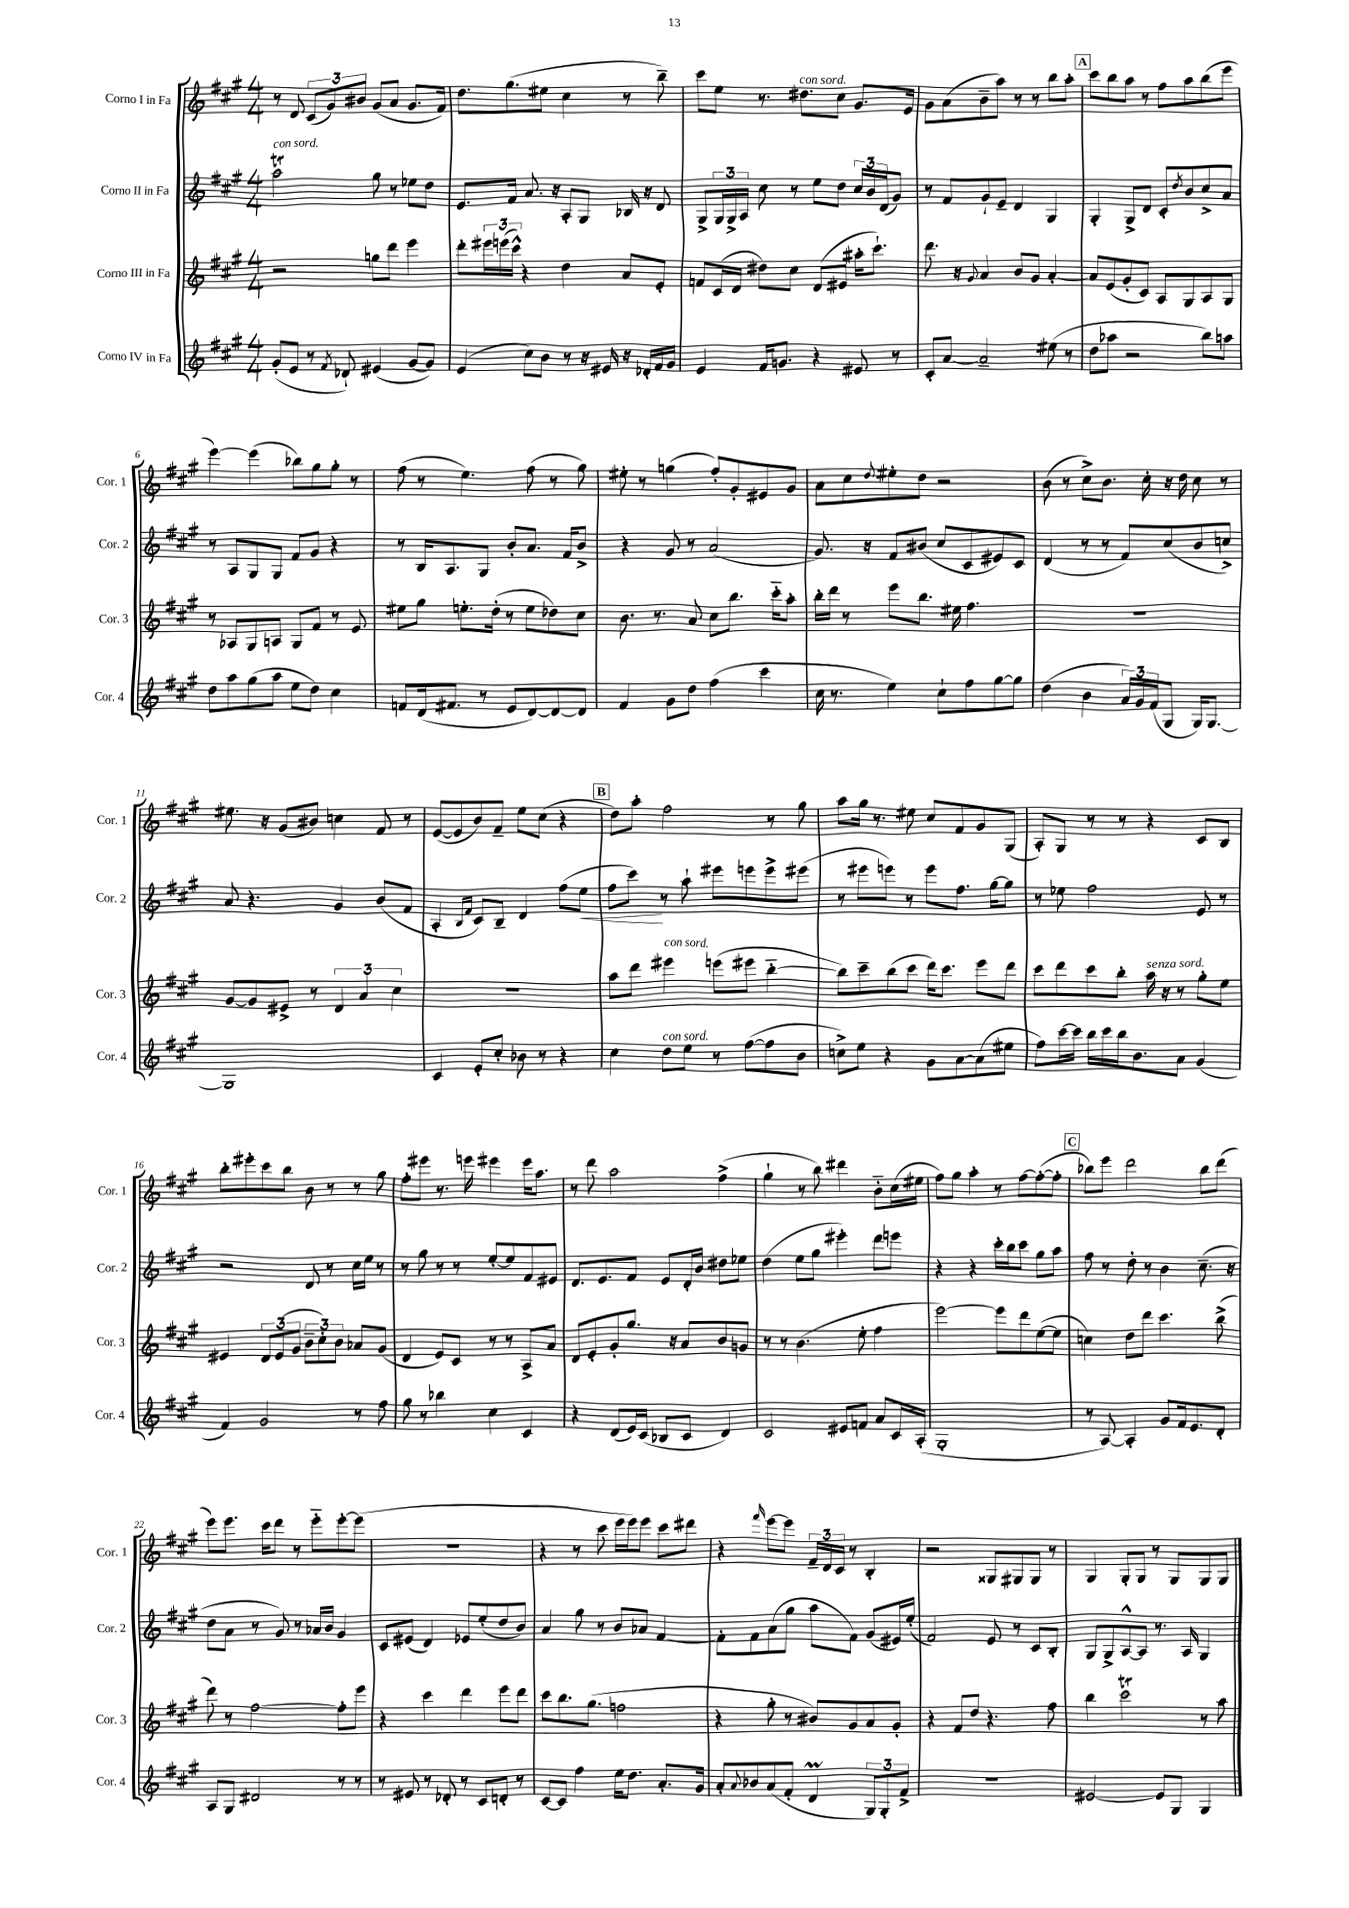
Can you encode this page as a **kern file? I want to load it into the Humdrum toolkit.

**kern	**kern	**kern	**dynam	**kern
*part4	*part3	*part2	*part2	*part1
*staff4	*staff3	*staff2	*staff2	*staff1
*I"Corno IV in Fa	*I"Corno III in Fa	*I"Corno II in Fa	*	*I"Corno I in Fa
*I'Cor. 4	*I'Cor. 3	*I'Cor. 2	*	*I'Cor. 1
*clefG2	*clefG2	*clefG2	*	*clefG2
*k[f#c#g#]	*k[f#c#g#]	*k[f#c#g#]	*	*k[f#c#g#]
*M4/4	*M4/4	*M4/4	*	*M4/4
=1	=1	=1	=1	=1
!	!	!LO:TX:a:i:t=con sord.	!	!
(8g#'/L	2r	2aaT\	.	8r
8e/J	.	.	.	8d/
8r	.	.	.	(12c#/L
.	.	.	.	12g#/)
8qf#/	.	.	.	.
8d-X`/)	.	.	.	.
.	.	.	.	12b#X/J
(4e#X/	8ggn\L	8gg#\	.	(8g#/L
.	8ddd\J	8r	.	8a/J
[8g#/L	4eee\	8ee-X\L	.	8.g#/L
8g#/J])	.	8dd\J	.	.
.	.	.	.	16f#/Jk)
=2	=2	=2	=2	=2
(4e/	8ddd'\L	8.e/L	.	8.dd\L
.	24eee#X\L	.	.	.
.	(24eeen\	.	.	.
.	.	16f#/Jk	.	(8.gg#\
.	24ccc#^^\JJ)	.	.	.
8cc#\L)	4r	8.a/	.	.
8b\J	.	.	.	8ee#X\J
.	.	16r	.	.
8r	4dd\	8A'/L	.	4cc#\
16r	.	8G#/J	.	.
16e#X/	.	.	.	.
16r	8a/L	16B-X/	.	8r
16d-X'/LL	.	16r	.	.
16f#/	8e'/J	8d/	.	8bb~\)
16g#/JJ	.	.	.	.
=3	=3	=3	=3	=3
4e/	8fn/L	8G#^/L	.	8ccc#\L
.	(16c#/L	24G#/L	.	8ee\J
.	.	24G#^/	.	.
.	16d/JJ	.	.	.
.	.	24A/JJ	.	.
16f#/KL	8dd#X\L)	8cc#\	.	8.r
8.gn/J	.	.	.	.
.	8cc#\J	8r	.	.
!	!	!	!	!LO:TX:a:i:t=con sord.
.	.	.	.	8.dd#X\L
4r	(8d/L	8ee\L	.	.
.	8e#X/J	8dd\J	.	8cc#\J
8e#X/	16aa#X'\KL	24cc#/LL	.	8.g#/L
.	.	24b/	.	.
.	8.ccc#`\J)	.	.	.
.	.	(24d/J	.	.
8r	.	8g#/J)	.	.
.	.	.	.	16e/Jk
=4	=4	=4	=4	=4
8c#'/L	8.ddd\	8r	.	8g#\L
[8a/J	.	8f#/L	.	(8a\
.	16r	.	.	.
.	8qqg#/	.	.	.
2a~/]	4a/	8g#`/	.	8b~\
.	.	8e~/J	.	8aa\J)
.	8b/L	4d/	.	8r
.	8g#/J	.	.	8r
(8ee#X\	[4a'/	4G#/	.	8bb\L
8r	.	.	.	8aa'\J
!!LO:REH:place=s1:t=A
=5	=5	=5	=5	=5
8dd\L	8a/L]	4G#'/	.	8ccc#\L
8aa-X\J	(8e/	.	.	8bb\
2r	8g#'/	8G#^/L	.	8aa\J
.	8c#/J)	8d/J	.	8r
.	8A/L	8c#'/L	.	8ff#\L
.	.	8qdd/	.	.
.	8G#/	8b/	.	8aa\
8bb\L)	8A/	8cc#^/	.	(8bb\
8aan\J	8G#/J	8a/J	.	8eee\J
!!LO:LB:g=z
=6	=6	=6	=6	=6
8dd\L	8r	8r	.	[4eee\)
8aa\	8A-X/L	8A/L	.	.
(8gg#\	8G#/	8G#/	.	(4eee\]
8aa\J	8An/J	8G#/J	.	.
8ee\L	8G#/L	8f#/L	.	8bb-X\L)
8dd\J)	8f#/J	8g#/J	.	8gg#\
4cc#\	8r	4r	.	8gg#'\J
.	8e/	.	.	8r
=7	=7	=7	=7	=7
8fn/L	8ee#X\L	8r	.	(8ff#\
(16d/k	8gg#\J	16B/KL	.	8r
8.f#X/J	.	8.A/	.	.
.	8.een'\L	.	.	4.ee\)
8r	.	8G#/J	.	.
.	(16dd'\Jk	.	.	.
8e/L	8r	8b'/L	.	.
[8d/)	8ee\L	8.a/J	.	(8ff#\
8d/_	8dd-X\)	.	.	8r
.	.	16f#/KL	.	.
8d/J]	8cc#\J	8b^/J	.	8gg#\)
=8	=8	=8	=8	=8
4f#/	8.b\	4r	.	8ee#X'\
.	.	.	.	8r
.	8.r	.	.	.
8g#\L	.	8g#/	.	(4ggn\
8dd\J	8a/	8r	.	.
(4ff#\	8cc#\L	(2a/	.	8ff#'/L)
.	8.bb\J	.	.	8g#'/
4ccc#\	.	.	.	8e#X/
.	16ccc#\KL	.	.	.
.	8aa'\J	.	.	8g#/J
=9	=9	=9	=9	=9
16cc#\	16bb'\LL	8.g#/)	.	8a\L
8.r	16ddd\JJ	.	.	.
.	8r	.	.	8cc#\
.	.	16r	.	.
.	.	.	.	8qqdd/
4ee\)	8eee\L	8f#/L	.	8ee#X'\
.	8.bb\J	(8b#X/J	.	8dd\J
8cc#`\L	.	8cc#/L	.	2r
.	16ee#X\	.	.	.
8ff#\	4.ff#\	8c#/	.	.
[8gg#\	.	8e#X/)	.	.
8gg#\J]	.	8c#/J	.	.
=10	=10	=10	=10	=10
(4dd\	1r	(4d/	.	(8b\
.	.	.	.	8r
4b\	.	8r	.	8cc#^\L)
.	.	8r	.	8.b\J
24a/LL)	.	8f#/L)	.	.
24g#/	.	.	.	.
.	.	.	.	16cc#'\
(24f#/J	.	.	.	.
8G#/J	.	(8cc#/	.	16r
.	.	.	.	16dd\
16G#/KL)	.	8b/	.	8cc#\
[8.G#/J	.	.	.	.
.	.	8ccn^/J)	.	8r
!!LO:LB:g=z
=11	=11	=11	=11	=11
1G#]	[8g#/L	8a/	.	8.ee#X\
.	8g#/]	4.r	.	.
.	.	.	.	16r
.	8e#X^/J	.	.	(8g#/L
.	8r	.	.	8b#X/J)
.	6d/	4g#/	.	4ccn\
.	6a/	.	.	.
.	.	(8b/L	.	8f#/
.	6cc#\	.	.	.
.	.	8f#/J	.	8r
=12	=12	=12	=12	=12
4c#/	1r	4A'/	.	([8e/L
.	.	.	.	8e/]
.	.	16qqB/LL	.	.
.	.	16qqf#/JJ	.	.
8e'/L	.	8c#/L)	.	8b/)
8cc#'/J	.	8B~/J	.	8f#~/J
8b-X\	.	4d/	.	8ee\L
8r	.	.	.	(8cc#\J
4r	.	(8ff#\L	.	4r
!	!	!	!LO:HP:b	!
.	.	8ee\J	<	.
!!LO:REH:place=s1:t=B
=13	=13	=13	=13	=13
4cc#\	8aa\L	8ff#\L	.	8dd\L)
.	8ddd\J	8ccc#\J)	.	8aa'\J
!	!LO:TX:a:i:t=con sord.	!	!	!
!LO:TX:a:i:t=con sord.	!	!	!	!
8dd\L	4eee#X\	8r	[	2ff#\
8ee\J	.	8aa`\	.	.
8r	(8eeen\L	8eee#X\L	.	.
([8ff#\L	8eee#X\J	8eeen\	.	.
8ff#\]	[4bb\	8eee^\	.	8r
8b\J	.	(8eee#X\J	.	8gg#\
=14	=14	=14	=14	=14
8ccn^\L)	8bb\L])	8r	.	8aa\L
8ee\J	8ccc#~\	8eee#X\L	.	16gg#\Jk
.	.	.	.	8.r
4r	(8bb\	8eeen\J)	.	.
.	8ccc#\J	8r	.	8ee#X\
8g#\L	16ddd\KL)	8eee\L	.	8cc#/L
.	8.ccc#\J	.	.	.
[8a\	.	8.ff#\J	.	8f#/
(8a\]	8eee\L	.	.	8g#/
.	.	[16gg#\KL	.	.
8ee#X\J	8ddd\J	8gg#\J]	.	(8G#/J
=15	=15	=15	=15	=15
8ff#\L)	8ccc#\L	8r	.	8A'/L)
[16ccc#\L	8ddd\	8ee-X\	.	8G#/J
16ccc#\JJ]	.	.	.	.
16bb\LL	8ccc#\	2ff#\	.	8r
16ccc#\	.	.	.	.
16bb\J	8bb'\J	.	.	8r
8.b\	.	.	.	.
!	!LO:TX:a:i:t=senza sord.	!	!	!
.	16aa\	.	.	4r
.	16r	.	.	.
8a\J	8r	.	.	.
(4g#/	8gg#'\L	8e/	.	8c#/L
.	8ee\J	8r	.	8B/J
!!LO:LB:g=z
=16	=16	=16	=16	=16
4f#/)	4e#X/	2r	.	8bb'\L
.	.	.	.	8eee#X'\
2g#/	12d/L	.	.	8ccc#\
.	(12e#/	.	.	.
.	.	.	.	8bb\J
.	12g#/J	.	.	.
.	12b~\L	8d/	.	8b\
.	12cc#'\)	.	.	.
.	.	8r	.	8r
.	12b\J	.	.	.
8r	8a-X/L	16cc#\LL	.	8r
.	.	16ee\JJ	.	.
8ff#\	(8g#/J	8r	.	8gg#\
=17	=17	=17	=17	=17
8gg#\	4d/	8r	.	8ff#'\L
8r	.	8gg#\	.	8eee#X\J
4bb-X\	8e/L)	8r	.	8.r
.	8c#/J	8r	.	.
.	.	.	.	16eeen\
4cc#\	8r	[8ee'/L	.	4eee#X\
.	8r	8ee/]	.	.
4c#/	8A^/L	8f#/	.	16eee#\KL
.	.	.	.	8.aa\J
.	8a/J	8e#X/J	.	.
=18	=18	=18	=18	=18
4r	8d/L	8.d/L	.	8r
.	8e'/	.	.	8ddd\
.	.	8.e/	.	.
(8d/L	8g#'/	.	.	2aa\
16e/L)	8.gg#/J	8f#/J	.	.
(16c#/JJ	.	.	.	.
8B-X/L	.	8e/L	.	.
.	16r	.	.	.
8c#/J	8a/L	16d'/L	.	.
.	.	16b/JJ	.	.
4d/)	8b/	8dd#X\L	.	(4ff#^\
.	8gn/J	8ee-X\J	.	.
=19	=19	=19	=19	=19
2c#/	8r	(4dd\	.	4gg#`\
.	8r	.	.	.
.	(4.b\	8ee\L	.	8r
.	.	8gg#\J	.	8bb\)
8e#X/L	.	4eee#X'\)	.	4ddd#X\
8fn/J	8ee'\	.	.	.
8a/L	4ff#\	8ddd\L	.	8b\L
16c#/L	.	8eeen\J	.	(16cc#\L
(16A'/JJ	.	.	.	16ee#X\JJ
=20	=20	=20	=20	=20
1G#'	[2eee\)	4r	.	8ff#\L)
.	.	.	.	8gg#\J
.	.	4r	.	4aa'\
.	8eee\L]	16ccc#'\LL	.	8r
.	.	16bb\J	.	.
.	8ddd\	8ccc#\J	.	[8ff#\L
.	([8ee\	8gg#\L	.	(8ff#'\_
.	8ee\J]	8aa\J	.	8ff#'\J]
!!LO:REH:place=s1:t=C
=21	=21	=21	=21	=21
8r	4ccn\)	8ff#\	.	8bb-X\L)
[8A/)	.	8r	.	8eee\J
4A'/]	8dd\L	8dd'\	.	2ddd\
.	8ddd\J	8r	.	.
8g#/L	4.ccc#\	4b\	.	.
16f#/k	.	.	.	.
8.e/	.	.	.	.
.	.	(8.cc#~\	.	8bb-\L
8d'/J	(8bb^\	.	.	(8ddd\J
.	.	16r	.	.
!!LO:LB:g=z
=22	=22	=22	=22	=22
8A/L	8ddd\)	8dd\L	.	8eee\L)
8G#/J	8r	8a\J	.	8.eee\J
2d#X/	[2ff#\	8r	.	.
.	.	.	.	16ccc#\KL
.	.	8g#/)	.	8ddd\J
.	.	8r	.	8r
.	.	16a-X/LL	.	8eee\L
.	.	16b/JJ	.	.
8r	8ff#'\L]	4g#/	.	[8eee'\
8r	8eee\J	.	.	(8eee\J]
=23	=23	=23	=23	=23
8r	4r	8c#/L	.	1r
8e#X/	.	(8e#X/J	.	.
8r	4ccc#\	4d/)	.	.
8d-X'/	.	.	.	.
8r	4ddd\	8e-X/L	.	.
8c#/L	.	(8ee'/	.	.
8dn'/J	8eee\L	8dd/	.	.
8r	8ddd\J	8b/J)	.	.
=24	=24	=24	=24	=24
[8c#/L	8ccc#\L	4a/	.	4r
8c#/J]	8.bb\	.	.	.
4ff#\	.	8gg#\	.	8r
.	(8.gg#\J	.	.	.
.	.	8r	.	8ccc#\
16ee\KL	2ffn\	8b/L	.	16eee\LL
8.dd\J	.	.	.	16eee\J)
.	.	8a-X/J	.	8eee\J
8.a'/L	.	[4f#/	.	8ccc#\L
.	.	.	.	8ddd#X\J
16g#/Jk	.	.	.	.
=25	=25	=25	=25	=25
8a'/L	4r	8f#'\L]	.	4r
8qqa/	.	.	.	.
8b-X/	.	8f#\	.	.
.	.	.	.	16qqfff#/
(8a/	8gg#'\	(8a\	.	[8eee\L
8f#'/J	8r	8gg#\J	.	8eee\J]
4dM/	8b#X/L)	8aa\L	.	24f#~/LL
.	.	.	.	24d/
.	.	.	.	24c#/JJ
.	8g#/	8f#\J)	.	8r
12G#/L)	8a/	(8g#/L	.	4B'/
12G#'/	.	.	.	.
.	8g#'/J	16e#X/L)	.	.
12f#^/J	.	.	.	.
.	.	(16ee'/JJ	.	.
=26	=26	=26	=26	=26
1r	4r	2f#/)	.	2r
.	8f#/L	.	.	.
.	8dd/J	.	.	.
.	4.r	8e/	.	8G##X/L
.	.	8r	.	8G#X/
.	.	8c#/L	.	8G#/J
.	8ff#\	8B'/J	.	8r
=27	=27	=27	=27	=27
[2e#X/	4bb\	8G#/L	.	4G#/
.	.	8G#^/	.	.
.	2ccc#t\	[8A^^/	.	8G#'/L
.	.	8A/J]	.	8G#/J
8e#/L]	.	8.r	.	8r
8G#/J	.	.	.	8G#/L
.	.	16A/	.	.
4G#/	8r	4G#/	.	8G#/
.	8aa\	.	.	8G#/J
==	==	==	==	==
*-	*-	*-	*-	*-
